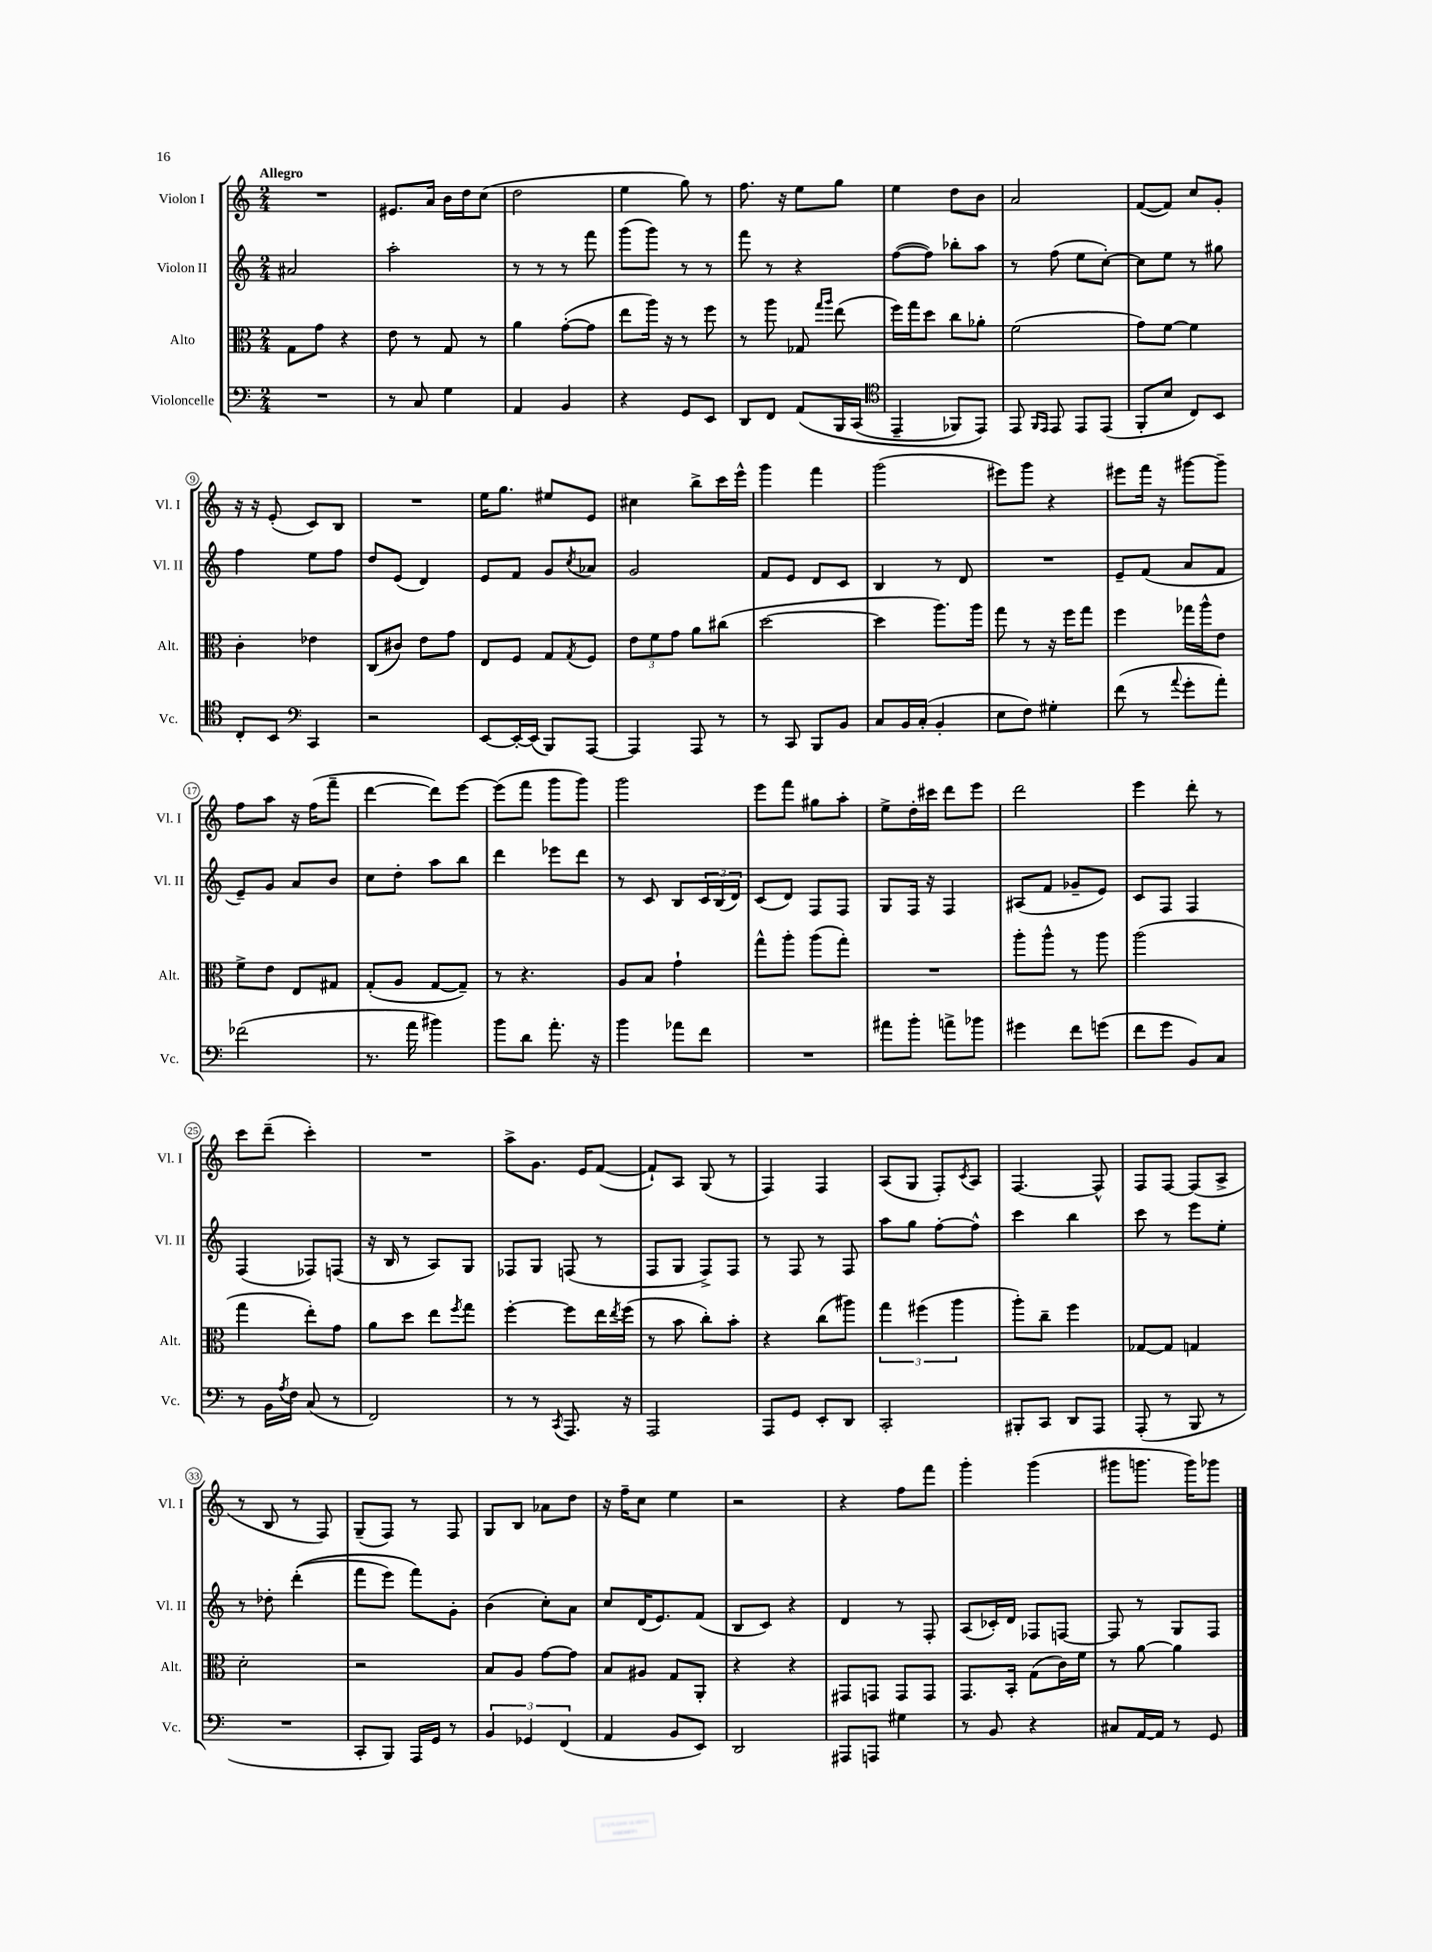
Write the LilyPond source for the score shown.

<<
\new StaffGroup <<
\new Staff = "s0" \with { instrumentName = "Violon I" shortInstrumentName = "Vl. I" } {
    \clef treble \key c \major \numericTimeSignature \time 2/4 \tempo "Allegro"
    R2 |
    eis'8. a'16 b'16 d''16 c''8( |
    d''2 |
    e''4 g''8) r8 |
    f''8. r16 e''8 g''8 |
    e''4 d''8 b'8 |
    a'2 |
    f'8~( f'8) c''8 g'8-. |
    r16 r16 e'8-.( c'8) b8 |
    R2 |
    e''16 g''8. eis''8 e'8 |
    cis''4 b''8-> c'''16 e'''16-^ |
    g'''4 f'''4 |
    g'''2( |
    eis'''8) g'''8 r4 |
    eis'''8 f'''16 r16 gis'''8~ gis'''8-- |
    f''8 a''8 r16 f''16( f'''8-- |
    d'''4~ d'''8) e'''8~ |
    e'''8( f'''8 g'''8 g'''8) |
    g'''2 |
    e'''8 f'''8 gis''8 a''8-. |
    e''8-> d''16-. cis'''16 d'''8 e'''8 |
    d'''2 |
    e'''4 d'''8-. r8 |
    c'''8 d'''8--( c'''4-.) |
    R2 |
    a''8-> g'8. e'16 f'8~( |
    f'8-!) a8 g8( r8 |
    f4) f4 |
    a8( g8 f8-.) \acciaccatura { c'8 } a8 |
    f4.~ f8-^ |
    f8 f8~ f8( a8-> |
    r8 b8 r8 f8) |
    g8--( f8) r8 f8 |
    g8 b8 aes'8 d''8 |
    r16 f''16-- c''8 e''4 |
    r2 |
    r4 f''8 f'''8 |
    g'''4-. g'''4( |
    gis'''8 g'''8. g'''16) ges'''8 \bar "|." |
}
\new Staff = "s1" \with { instrumentName = "Violon II" shortInstrumentName = "Vl. II" } {
    \clef treble \key c \major \numericTimeSignature \time 2/4
    ais'2 |
    a''2-. |
    r8 r8 r8 f'''8 |
    g'''8( g'''8) r8 r8 |
    f'''8 r8 r4 |
    f''8~( f''8) bes''8-. a''8 |
    r8 f''8( e''8 c''8~-.) |
    c''8 e''8 r8 gis''8 |
    f''4 e''8 f''8 |
    d''8 e'8( d'4) |
    e'8 f'8 g'8 \acciaccatura { c''8 } aes'8 |
    g'2 |
    f'8 e'8 d'8 c'8 |
    b4 r8 d'8 |
    R2 |
    e'8-- f'8( a'8 f'8 |
    e'8--) g'8 a'8 b'8 |
    c''8 d''8-. a''8 b''8 |
    d'''4 ees'''8 d'''8 |
    r8 c'8 b8 \tuplet 3/2 { c'16 b16( d'16) } |
    c'8( d'8) f8 f8 |
    g8 f16 r16 f4 |
    ais8( f'8 ges'8-- e'8) |
    c'8 f8 f4 |
    f4( fes8) f8( |
    r16 b16 r8 a8) g8 |
    fes8 g8 f8( r8 |
    f8 g8 f8->) f8 |
    r8 f8 r8 f8 |
    a''8 g''8 f''8~-. f''8-^ |
    c'''4 b''4 |
    c'''8 r8 e'''8 e''8-. |
    r8 des''8-. d'''4-.(\( |
    f'''8 e'''8) f'''8\) g'8-. |
    b'4( c''8-.) a'8 |
    c''8 d'16( e'8.) f'8( |
    b8 c'8) r4 |
    d'4 r8 f8-. |
    a8( ces'16-.) d'16 fes8 f8~ |
    f8 r8 g8 f8 \bar "|." |
}
\new Staff = "s2" \with { instrumentName = "Alto" shortInstrumentName = "Alt." } {
    \clef alto \key c \major \numericTimeSignature \time 2/4
    g8 g'8 r4 |
    e'8 r8 g8 r8 |
    a'4 g'8~-.( g'8 |
    e''8 a''16) r16 r8 f''8 |
    r8 a''8 ges8 \grace { g''16 a''16 } e''8( |
    f''16) g''16 d''8 c''8 aes'8-. |
    f'2( |
    g'8) f'8~ f'4 |
    c'4-. ees'4 |
    c8( cis'8) e'8 g'8 |
    e8 f8 g8 \acciaccatura { g8 } f8 |
    \tuplet 3/2 { e'8 f'8 g'8 } a'8 cis''8( |
    d''2~ |
    d''4 a''8.) a''16 |
    g''8 r8 r16 f''16 g''8 |
    f''4 ges''16 a''16-^ e'8 |
    f'8-> e'8 e8 gis8 |
    g8-.( a8 g8~ g8--) |
    r8 r4. |
    a8 b8 g'4-! |
    g''8-^ a''8-. a''8( g''8-.) |
    R2 |
    a''8-. a''8-^ r8 a''8 |
    a''2( |
    g''4 e''8-.) g'8 |
    a'8 d''8 e''8 \acciaccatura { f''8 } g''8 |
    f''4~-. f''8 e''16 \acciaccatura { e''8 } f''16( |
    r8 b'8 c''8-.) b'8-. |
    r4 c''8( ais''8) |
    \tuplet 3/2 { g''4 fis''4( a''4 } |
    a''8-.) c''8-- f''4 |
    ges8~ ges8 g4 |
    d'2-. |
    r2 |
    b8 a8 g'8~ g'8 |
    b8 ais8 g8 a,8-. |
    r4 r4 |
    gis,8 g,8 g,8 g,8 |
    g,8. b,16-. g8( c'16) f'16 |
    r8 a'8~ a'4 \bar "|." |
}
\new Staff = "s3" \with { instrumentName = "Violoncelle" shortInstrumentName = "Vc." } {
    \clef bass \key c \major \numericTimeSignature \time 2/4
    R2 |
    r8 c8 g4 |
    a,4 b,4 |
    r4 g,8 e,8 |
    d,8 f,8 a,8\( b,,16 c,16( |
    \clef tenor e,4-- fes,8) e,8\) |
    e,8 \grace { f,16 e,16 } e,8 e,8 e,8( |
    f,8-. b8 c8) b,8 |
    c8-. b,8 \clef bass c,4 |
    r2 |
    e,8~ e,16~-. e,16( b,,8) a,,8~ |
    a,,4 a,,8 r8 |
    r8 c,8 b,,8 b,8 |
    c8 b,16 c16-.( b,4-. |
    e8 f8) gis4-. |
    f'8( r8 \appoggiatura { a'8 } g'8-. a'8-.) |
    fes'2( |
    r8. a'16 bis'4) |
    b'8 d'8 a'8.-. r16 |
    b'4 aes'8 f'8 |
    R2 |
    ais'8 b'8-. a'8-> bes'8 |
    gis'4 f'8 g'8( |
    f'8 g'8 b,8) c8 |
    r8 b,16 \acciaccatura { a8 } f16 c8( r8 |
    f,2) |
    r8 r8 \acciaccatura { c,8 } a,,8. r16 |
    a,,2 |
    a,,8 g,8 e,8-. d,8 |
    c,2-. |
    bis,,8-. c,8 d,8 a,,8 |
    a,,8-.( r8 b,,8 r8 |
    R2 |
    c,8-. b,,8) a,,16 g,16 r8 |
    \tuplet 3/2 { b,4 ges,4 f,4( } |
    a,4 b,8 e,8) |
    d,2 |
    ais,,8 a,,8 gis4 |
    r8 b,8 r4 |
    cis8 a,16~ a,16 r8 g,8 \bar "|." |
}
>>
>>
\layout { \context { \Score \override BarNumber.stencil = #(make-stencil-circler 0.1 0.3 ly:text-interface::print) } }
